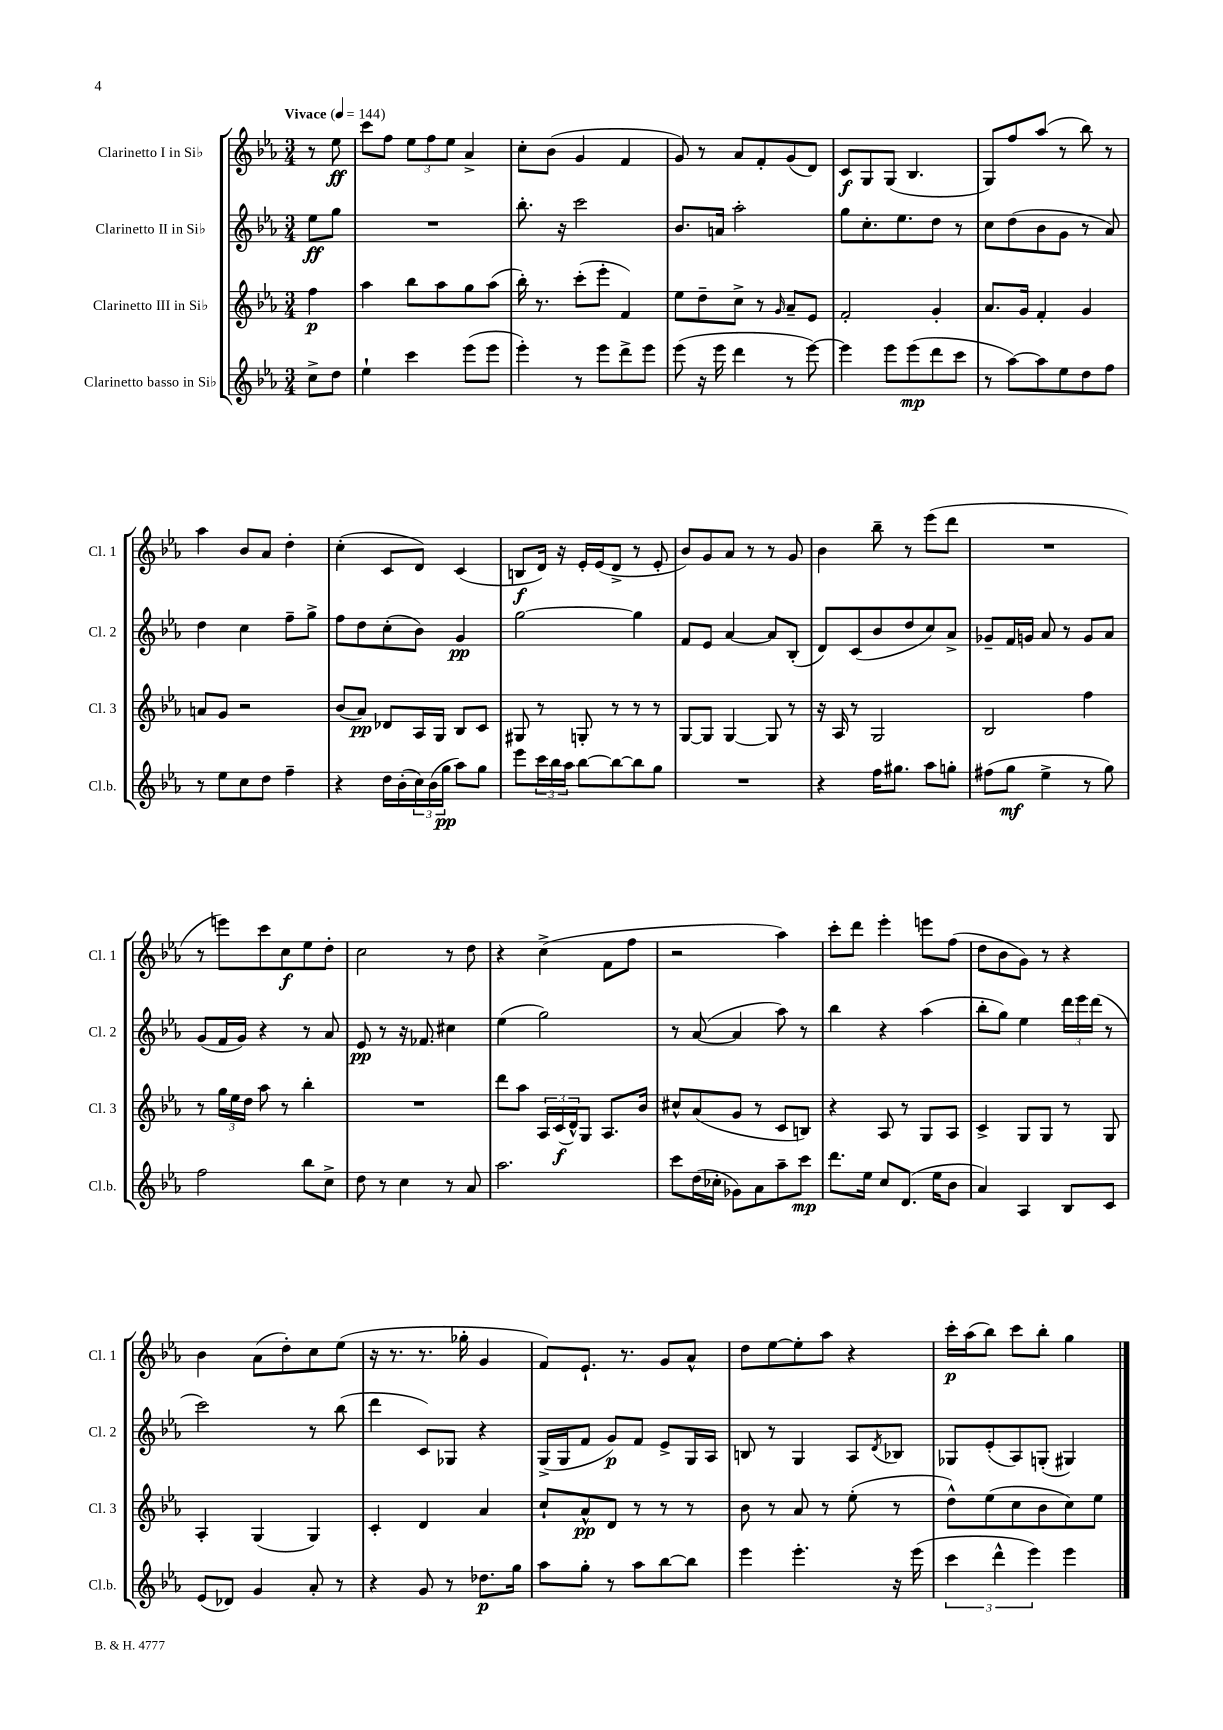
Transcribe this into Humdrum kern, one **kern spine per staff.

**kern	**dynam	**kern	**dynam	**kern	**dynam	**kern	**dynam
*part4	*part4	*part3	*part3	*part2	*part2	*part1	*part1
*staff4	*staff4	*staff3	*staff3	*staff2	*staff2	*staff1	*staff1
*I"Clarinetto basso in Si♭	*	*I"Clarinetto III in Si♭	*	*I"Clarinetto II in Si♭	*	*I"Clarinetto I in Si♭	*
*I'Cl.b.	*	*I'Cl. 3	*	*I'Cl. 2	*	*I'Cl. 1	*
*clefG2	*	*clefG2	*	*clefG2	*	*clefG2	*
*k[b-e-a-]	*	*k[b-e-a-]	*	*k[b-e-a-]	*	*k[b-e-a-]	*
*M3/4	*	*M3/4	*	*M3/4	*	*M3/4	*
*MM144	*	*MM144	*	*MM144	*	*MM144	*
=	=	=	=	=	=	=	=
!	!	!	!	!	!	!LO:TX:a:B:t=Vivace	!
8cc^\L	.	4ff\	p	8ee-\L	ff	8r	.
8dd\J	.	.	.	8gg\J	.	8ee-\	ff
=1	=1	=1	=1	=1	=1	=1	=1
4ee-`\	.	4aa-\	.	2.r	.	8ccc\L	.
.	.	.	.	.	.	8ff\J	.
4ccc\	.	8bb-\L	.	.	.	12ee-\L	.
.	.	.	.	.	.	12ff\	.
.	.	8aa-\	.	.	.	.	.
.	.	.	.	.	.	12ee-\J	.
(8eee-\L	.	8gg\	.	.	.	4a-^/	.
8eee-\J	.	(8aa-\J	.	.	.	.	.
=2	=2	=2	=2	=2	=2	=2	=2
4eee-'\)	.	16bb-'\)	.	8.bb-'\	.	8cc'\L	.
.	.	8.r	.	.	.	.	.
.	.	.	.	.	.	(8b-\J	.
.	.	.	.	16r	.	.	.
8r	.	(8ccc'\L	.	2ccc\	.	4g/	.
8eee-\L	.	8eee-'\J	.	.	.	.	.
8ddd^\	.	4f/)	.	.	.	4f/	.
8eee-\J	.	.	.	.	.	.	.
=3	=3	=3	=3	=3	=3	=3	=3
(8eee-\	.	8ee-\L	.	8.b-/L	.	8g/)	.
16r	.	8dd~\	.	.	.	8r	.
16eee-\	.	.	.	16an/Jk	.	.	.
4ddd\	.	8cc^\J	.	2aa-'\	.	8a-/L	.
.	.	8r	.	.	.	8f'/	.
.	.	16qqg/	.	.	.	.	.
8r	.	8a-~/L	.	.	.	(8g/	.
[8eee-\)	.	8e-/J	.	.	.	8d/J)	.
=4	=4	=4	=4	=4	=4	=4	=4
4eee-\]	.	2f'/	.	8gg\L	.	8c/L	f
.	.	.	.	8.cc'\	.	8G/	.
8eee-\L	.	.	.	.	.	(8G/J	.
.	.	.	.	8.ee-\	.	.	.
(8eee-\	mp	.	.	.	.	4.B-/	.
8ddd\	.	4g'/	.	8dd\J	.	.	.
8ccc\J	.	.	.	8r	.	.	.
=5	=5	=5	=5	=5	=5	=5	=5
8r	.	8.a-/L	.	8cc\L	.	8G/L)	.
[8aa-\L)	.	.	.	(8dd\	.	8ff/	.
.	.	16g/Jk	.	.	.	.	.
8aa-\]	.	4f'/	.	8b-\	.	(8aa-/J	.
8ee-\	.	.	.	8g\J	.	8r	.
8dd\	.	4g/	.	8r	.	8bb-\)	.
8ff\J	.	.	.	8a-/)	.	8r	.
!!LO:LB:g=z
=6	=6	=6	=6	=6	=6	=6	=6
8r	.	8an/L	.	4dd\	.	4aa-\	.
8ee-\L	.	8g/J	.	.	.	.	.
8cc\	.	2r	.	4cc\	.	8b-/L	.
8dd\J	.	.	.	.	.	8a-/J	.
4ff~\	.	.	.	8ff~\L	.	4dd'\	.
.	.	.	.	8gg^\J	.	.	.
=7	=7	=7	=7	=7	=7	=7	=7
4r	.	(8b-/L	.	8ff\L	.	(4cc'\	.
.	.	8a-/J)	pp	8dd\	.	.	.
16dd\LL	.	8d-X/L	.	(8cc'\	.	8c/L	.
(16b-'\	.	.	.	.	.	.	.
24cc\)	.	16A-/L	.	8b-\J)	.	8d/J)	.
(24b-\	.	.	.	.	.	.	.
.	.	16G/JJ	.	.	.	.	.
24gg\JJ	pp	.	.	.	.	.	.
8aa-\L)	.	8B-/L	.	4g/	pp	(4c/	.
8gg\J	.	8c/J	.	.	.	.	.
=8	=8	=8	=8	=8	=8	=8	=8
8eee-\L	.	8G#X/	.	[2gg\	.	8Bn/L	f
24ccc\L	.	8r	.	.	.	16d/Jk)	.
24bb-\	.	.	.	.	.	.	.
.	.	.	.	.	.	16r	.
24aa-\JJ	.	.	.	.	.	.	.
[8bb-\L	.	8Gn'/	.	.	.	16e-'/LL	.
.	.	.	.	.	.	(16e-/J	.
8bb-\_	.	8r	.	.	.	8d^/J	.
8bb-\]	.	8r	.	4gg\]	.	8r	.
8gg\J	.	8r	.	.	.	8e-'/	.
=9	=9	=9	=9	=9	=9	=9	=9
2.r	.	[8G/L	.	8f/L	.	8b-/L)	.
.	.	8G/J]	.	8e-/J	.	8g/	.
.	.	[4G/	.	[4a-/	.	8a-/J	.
.	.	.	.	.	.	8r	.
.	.	8G/]	.	8a-/L]	.	8r	.
.	.	8r	.	(8B-'/J	.	8g/	.
=10	=10	=10	=10	=10	=10	=10	=10
4r	.	16r	.	8d/L)	.	4b-\	.
.	.	16A-/	.	.	.	.	.
.	.	8r	.	(8c/	.	.	.
16ff\KL	.	2G/	.	8b-/	.	8bb-~\	.
8.gg#X\J	.	.	.	.	.	.	.
.	.	.	.	8dd/	.	8r	.
8aa-\L	.	.	.	8cc/)	.	(8eee-\L	.
8ggn'\J	.	.	.	8a-^/J	.	8ddd\J	.
=11	=11	=11	=11	=11	=11	=11	=11
(8ff#X\L	.	2B-/	.	8g-X~/L	.	2.r	.
8gg\J	mf	.	.	16f/L	.	.	.
.	.	.	.	16gn/JJ	.	.	.
4ee-^\	.	.	.	8a-/	.	.	.
.	.	.	.	8r	.	.	.
8r	.	4ff\	.	8g/L	.	.	.
8gg\)	.	.	.	8a-/J	.	.	.
!!LO:LB:g=z
=12	=12	=12	=12	=12	=12	=12	=12
2ff\	.	8r	.	(8g/L	.	8r	.
.	.	24gg\LL	.	16f/L	.	8eeen\L)	.
.	.	24ee-\	.	.	.	.	.
.	.	.	.	16g/JJ)	.	.	.
.	.	24dd\JJ	.	.	.	.	.
.	.	8aa-\	.	4r	.	8ccc\	.
.	.	8r	.	.	.	8cc\	f
8bb-\L	.	4bb-'\	.	8r	.	8ee-\	.
8cc^\J	.	.	.	8a-/	.	8dd'\J	.
=13	=13	=13	=13	=13	=13	=13	=13
8dd\	.	2.r	.	8e-/	pp	2cc\	.
8r	.	.	.	8r	.	.	.
4cc\	.	.	.	16r	.	.	.
.	.	.	.	8.f-X/	.	.	.
8r	.	.	.	4cc#X\	.	8r	.
8a-/	.	.	.	.	.	8dd\	.
=14	=14	=14	=14	=14	=14	=14	=14
2.aa-\	.	8ddd\L	.	(4ee-\	.	4r	.
.	.	8aa-\J	.	.	.	.	.
.	.	24A-/LL	.	2gg\)	.	(4cc^\	.
.	.	(24c/	f	.	.	.	.
.	.	24d^^/J)	.	.	.	.	.
.	.	8G/J	.	.	.	.	.
.	.	8.A-/L	.	.	.	8f\L	.
.	.	.	.	.	.	8ff\J	.
.	.	16b-/Jk	.	.	.	.	.
=15	=15	=15	=15	=15	=15	=15	=15
8ccc\L	.	8cc#X^^/L	.	8r	.	2r	.
(16dd\L	.	(8a-/	.	([8a-/	.	.	.
16cc-X'\JJ	.	.	.	.	.	.	.
8g-X\L)	.	8g/J	.	4a-/]	.	.	.
8a-\	.	8r	.	.	.	.	.
8aa-~\	.	8c/L	.	8aa-\)	.	4aa-\)	.
8ccc\J	mp	8Bn/J)	.	8r	.	.	.
=16	=16	=16	=16	=16	=16	=16	=16
8.ddd\L	.	4r	.	4bb-\	.	8ccc'\L	.
.	.	.	.	.	.	8ddd\J	.
16ee-\Jk	.	.	.	.	.	.	.
8cc/L	.	8A-/	.	4r	.	4eee-'\	.
(8.d/J	.	8r	.	.	.	.	.
.	.	8G/L	.	(4aa-\	.	8eeen\L	.
16ee-\KL	.	.	.	.	.	.	.
8b-\J	.	8A-/J	.	.	.	(8ff\J	.
=17	=17	=17	=17	=17	=17	=17	=17
4a-/)	.	4c^/	.	8bb-'\L	.	8dd\L	.
.	.	.	.	8gg\J)	.	8b-\	.
4A-/	.	8G/L	.	4ee-\	.	8g\J)	.
.	.	8G/J	.	.	.	8r	.
8B-/L	.	8r	.	24ddd\LL	.	4r	.
.	.	.	.	24eee-\	.	.	.
.	.	.	.	(24ddd\JJ	.	.	.
8c/J	.	8G/	.	8r	.	.	.
!!LO:LB:g=z
=18	=18	=18	=18	=18	=18	=18	=18
(8e-/L	.	4A-'/	.	2ccc\)	.	4b-\	.
8d-X/J)	.	.	.	.	.	.	.
4g/	.	(4G/	.	.	.	(8a-\L	.
.	.	.	.	.	.	8dd'\)	.
8a-'/	.	4G/)	.	8r	.	8cc\	.
8r	.	.	.	(8bb-\	.	(8ee-\J	.
=19	=19	=19	=19	=19	=19	=19	=19
4r	.	4c'/	.	4ddd\	.	16r	.
.	.	.	.	.	.	8.r	.
8g/	.	4d/	.	8c/L)	.	8.r	.
8r	.	.	.	8G-X/J	.	.	.
.	.	.	.	.	.	16gg-X'\	.
8.dd-X\L	p	4a-/	.	4r	.	4g/	.
16gg\Jk	.	.	.	.	.	.	.
=20	=20	=20	=20	=20	=20	=20	=20
8aa-\L	.	8cc`/L	.	(16G^/LL	.	8f/L)	.
.	.	.	.	16G/J	.	.	.
8gg'\J	.	8a-^^/	pp	8f/J	.	8.e-`/J	.
8r	.	8d/J	.	8g/L)	p	.	.
.	.	.	.	.	.	8.r	.
8aa-\L	.	8r	.	8f/J	.	.	.
[8bb-\	.	8r	.	8e-^/L	.	8g/L	.
8bb-\J]	.	8r	.	16G/L	.	8a-^^/J	.
.	.	.	.	16A-/JJ	.	.	.
=21	=21	=21	=21	=21	=21	=21	=21
4eee-\	.	8b-\	.	8Bn/	.	8dd\L	.
.	.	8r	.	8r	.	[8ee-\	.
4.eee-'\	.	8a-/	.	4G/	.	8ee-'\]	.
.	.	8r	.	.	.	8aa-\J	.
.	.	(8ee-'\	.	8A-/L	.	4r	.
.	.	.	.	8qd/	.	.	.
16r	.	8r	.	8B-X/J	.	.	.
(16eee-\	.	.	.	.	.	.	.
=22	=22	=22	=22	=22	=22	=22	=22
6ccc\	.	8dd^^\L)	.	8G-X/L	.	16ccc'\LL	p
.	.	.	.	.	.	(16aa-\J	.
.	.	(8ee-\	.	(8e-'/	.	8bb-\J)	.
6ddd^^\	.	.	.	.	.	.	.
.	.	8cc\	.	8A-/)	.	8ccc\L	.
6eee-\)	.	.	.	.	.	.	.
.	.	8b-\	.	(8Gn'/J	.	8bb-'\J	.
4eee-\	.	8cc\)	.	4G#X/)	.	4gg\	.
.	.	8ee-\J	.	.	.	.	.
==	==	==	==	==	==	==	==
*-	*-	*-	*-	*-	*-	*-	*-
